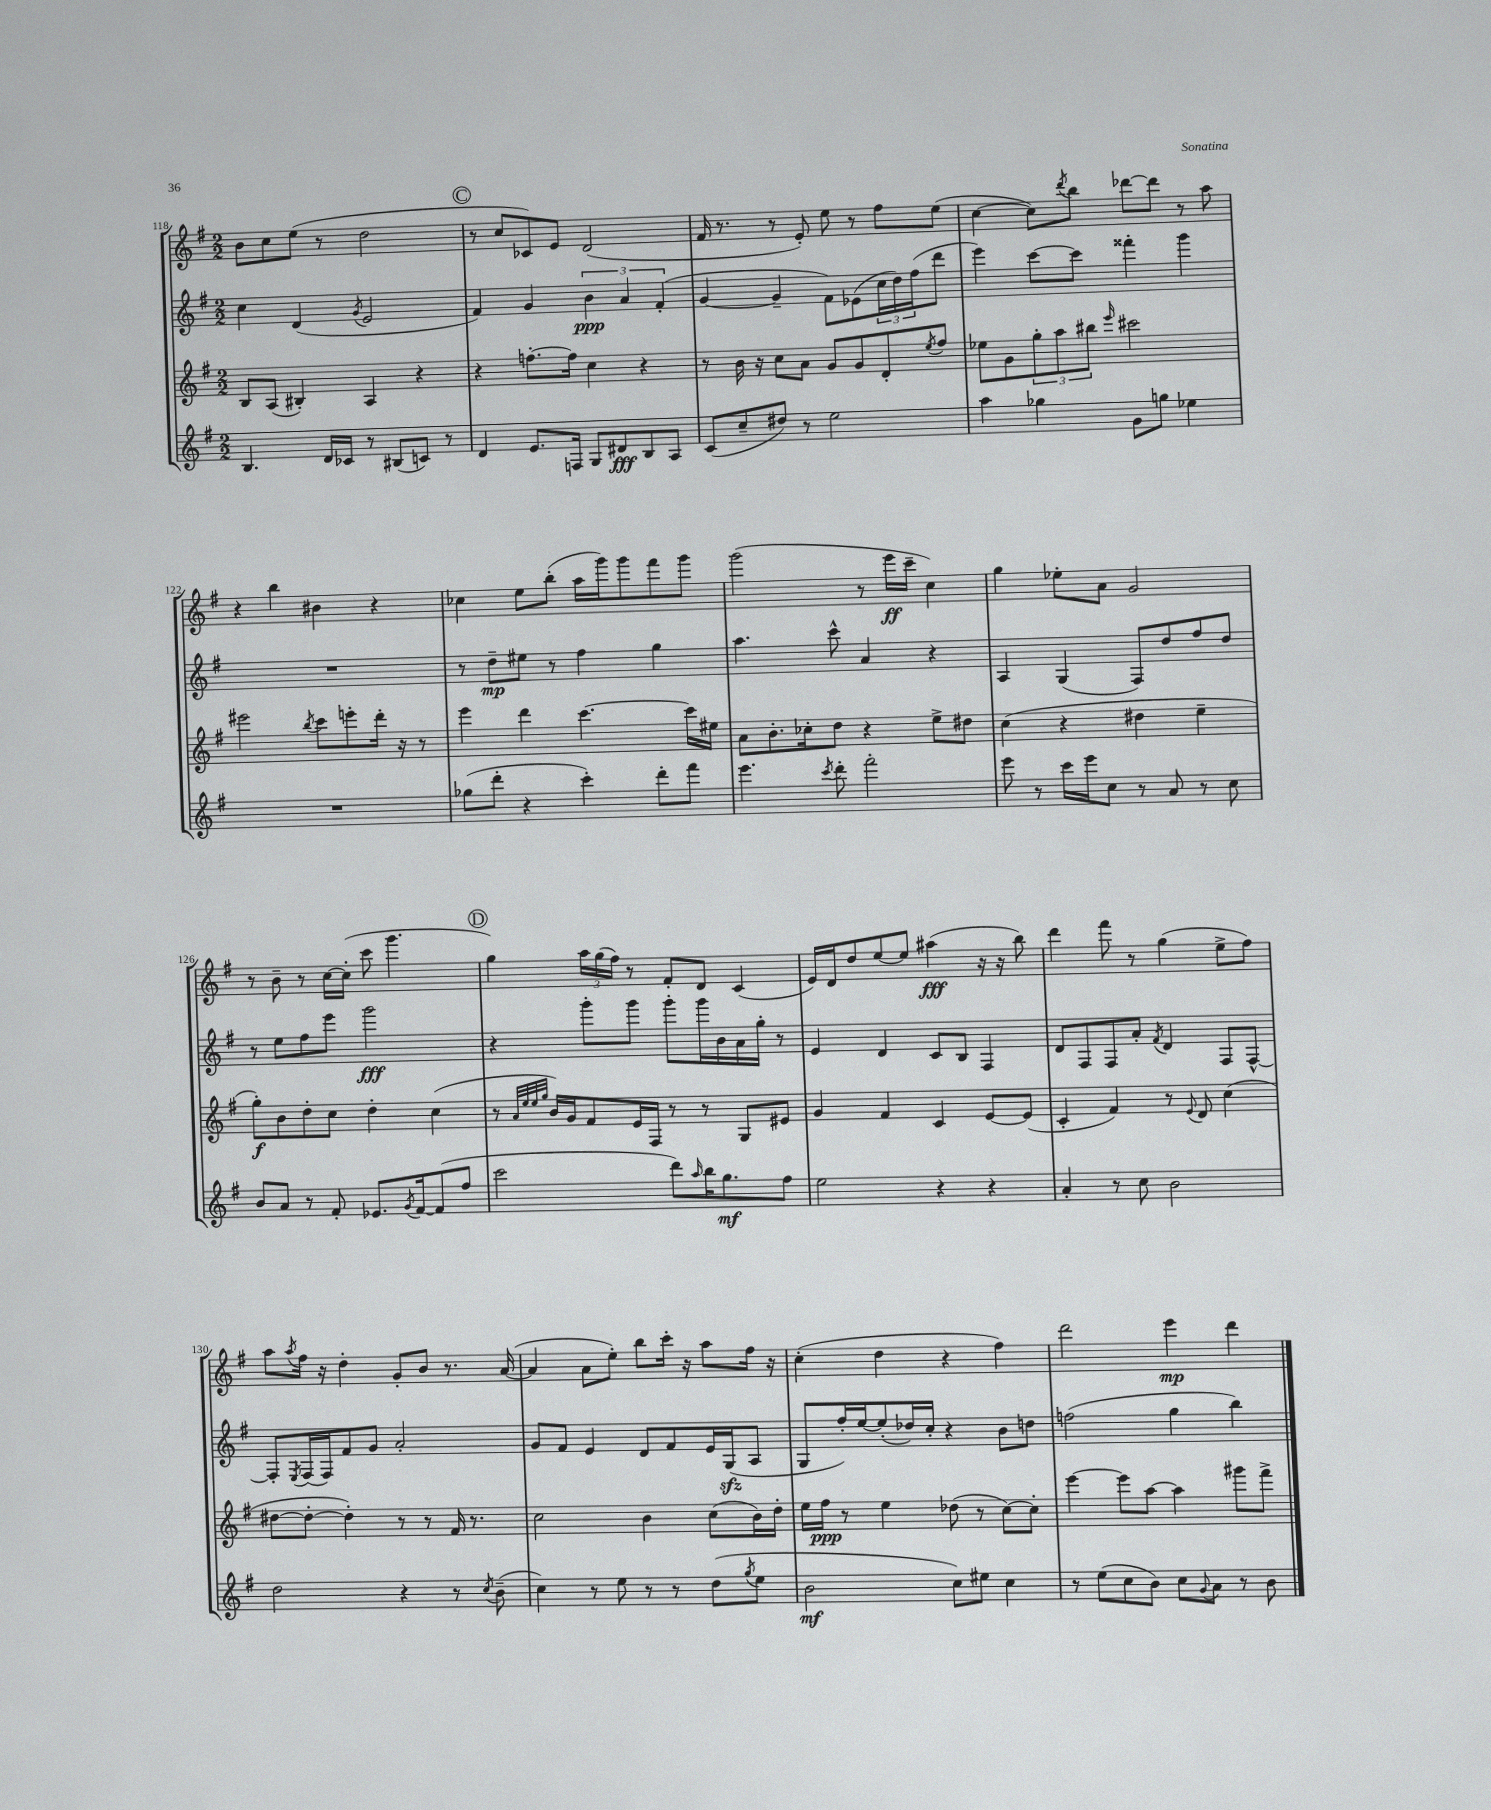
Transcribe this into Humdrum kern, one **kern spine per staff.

**kern	**kern	**kern	**kern
*staff4	*staff3	*staff2	*staff1
*clefG2	*clefG2	*clefG2	*clefG2
*k[f#]	*k[f#]	*k[f#]	*k[f#]
*M2/2	*M2/2	*M2/2	*M2/2
4.B	8B	4cc	8b
.	(8A	.	8cc
.	4B#')	(4d	(8ee
16d	.	.	8r
16c-	.	.	.
.	.	8qg	.
8r	4A	2e	2dd
(8B#	.	.	.
8c)	4r	.	.
8r	.	.	.
=	=	=	=
4d	4r	4f#)	8r
.	.	.	8cc
8.e	[8.ff'	4g	8c-)
.	.	.	8e
16F	16ff]	.	.
8G	4cc	6b	(2d
8d#	.	.	.
.	.	6a	.
8B	4r	.	.
.	.	(6f#'	.
8A	.	.	.
=	=	=	=
(8c	8r	[4g	16f#
.	.	.	8.r
8cc~	16b	.	.
.	16r	.	.
8dd#)	8cc	4g~]	8r
8r	8a	.	8e')
2ee	8g	8f#)	8ee
.	8g	(8e-	8r
.	8d'	24cc	8ff#
.	.	24dd)	.
.	.	(24ff#	.
.	8qee	.	.
.	8ff#	8ddd	(8ee
=	=	=	=
4aa	8ee-	4eee)	[4cc
.	8g	.	.
4gg-	12gg'	[8ccc	8cc])
.	12aa	.	.
.	.	.	8qddd
.	.	8ccc]	8bb
.	12bb#	.	.
.	16qqeee	.	.
8g	2ccc#	4fff##'	[8ddd-
8gg	.	.	8ddd-]
4ee-	.	4ggg	8r
.	.	.	8aa
=	=	=	=
1r	2eee#	1r	4r
.	.	.	4bb
.	8qbb	.	.
.	8ccc	.	4b#
.	8eee'	.	.
.	16ddd'	.	4r
.	16r	.	.
.	8r	.	.
=	=	=	=
(8gg-	4eee	8r	4cc-
8ddd'	.	8dd~	.
4r	4ddd	8ee#	8ee
.	.	8r	(8bb'
4ccc')	[4.ccc	4ff#	16aa
.	.	.	16ggg)
.	.	.	8ggg
8ddd'	.	4gg	8fff#
8fff#	16ccc]	.	8ggg
.	16ee#	.	.
=	=	=	=
4.eee	8a	4.aa	(2ggg
.	8.b'	.	.
.	16cc-'	.	.
8qccc	.	.	.
8ddd'	8dd	8ccc^^	.
2fff#'	4r	4a	8r
.	.	.	16eee
.	.	.	16ccc~
.	8ee^	4r	4cc)
.	8dd#	.	.
=	=	=	=
8eee	(4cc	4A	4gg
8r	.	.	.
16ccc	4r	(4G	8ee-'
16eee	.	.	.
8cc	.	.	8a
8r	4dd#	8F#)	2g
8a	.	8dd	.
8r	4ee~	8ff#	.
8cc	.	8dd	.
=	=	=	=
8b	8gg')	8r	8r
8a	8b	8ee	8b~
8r	8dd'	8ff#	8r
8f#'	8cc	8eee	[16cc
.	.	.	(16cc']
8.e-	4dd'	2ggg	8ccc
.	.	.	4.ggg
8qg	.	.	.
[16f#	.	.	.
(8f#]	(4cc	.	.
8ff#	.	.	.
=	=	=	=
2ccc	8r	4r	4gg)
.	32qqa	.	.
.	32qqee	.	.
.	32qqee	.	.
.	32qqgg	.	.
.	16b)	.	.
.	16g	.	.
.	8f#	8ggg'	24aa
.	.	.	(24gg
.	.	.	24ff#)
.	16e	8ggg	8r
.	16F#	.	.
8ddd)	8r	8ggg'	8f#'
16qqaa	.	.	.
16bb	8r	16ggg	8d
8.gg	.	16b	.
.	8G	16a	(4c
.	.	16gg'	.
8ff#	8e#	8r	.
=	=	=	=
2ee	4g	4e	16e)
.	.	.	16d
.	.	.	8dd
.	4f#	4d	[8ee
.	.	.	8ee]
4r	4c	8c	(4aa#
.	.	8B	.
4r	[8e	4F#	16r
.	.	.	16r
.	(8e]	.	8bb)
=	=	=	=
4a'	4c'	8d	4ddd
.	.	8F#	.
8r	4f#)	8F#	8fff#
8cc	.	8a'	8r
.	.	8qf#	.
2b	8r	4d	(4gg
.	8qqe	.	.
.	8d	.	.
.	(4cc	8F#	8ee^
.	.	[8F#^^	8ff#)
=	=	=	=
2dd	[8dd#	8F#']	8aa
.	.	8qE	8qaa
.	8dd#'_	(16F#	16ff#
.	.	16F#)	16r
.	4dd#'])	8f#	4dd'
.	.	8g	.
4r	8r	2a'	8g'
.	8r	.	8b
8r	16f#	.	8.r
.	8.r	.	.
8qcc	.	.	.
(8b~	.	.	.
.	.	.	([16a
=	=	=	=
4cc)	2cc	8g	4a]
.	.	8f#	.
8r	.	4e	8a
8ee	.	.	8ee')
8r	4b	8d	8bb
8r	.	8f#	16ccc'
.	.	.	16r
(8dd	(8cc	16e	8aa
.	.	(16G	.
8qgg	.	.	.
8ee	16b)	8A	16ff#
.	16dd'	.	16r
=	=	=	=
2b	16ee	8G	(4cc'
.	16ff#	.	.
.	8r	16ff#')	.
.	.	[16ee	.
.	4ee	(8ee']	4dd
.	.	16dd-)	.
.	.	16cc'	.
8cc)	(8dd-	4r	4r
8ee#	8r	.	.
4cc	[8cc)	8b	4ff#)
.	8cc']	8dd	.
=	=	=	=
8r	[4eee	(2ff	2ddd
(8ee	.	.	.
8cc	8eee]	.	.
8b)	[8aa	.	.
8cc	4aa]	4gg	4eee
8qqg	.	.	.
8a	.	.	.
8r	8ggg#	4bb)	4ddd
8b	8fff#^	.	.
==	==	==	==
*-	*-	*-	*-
